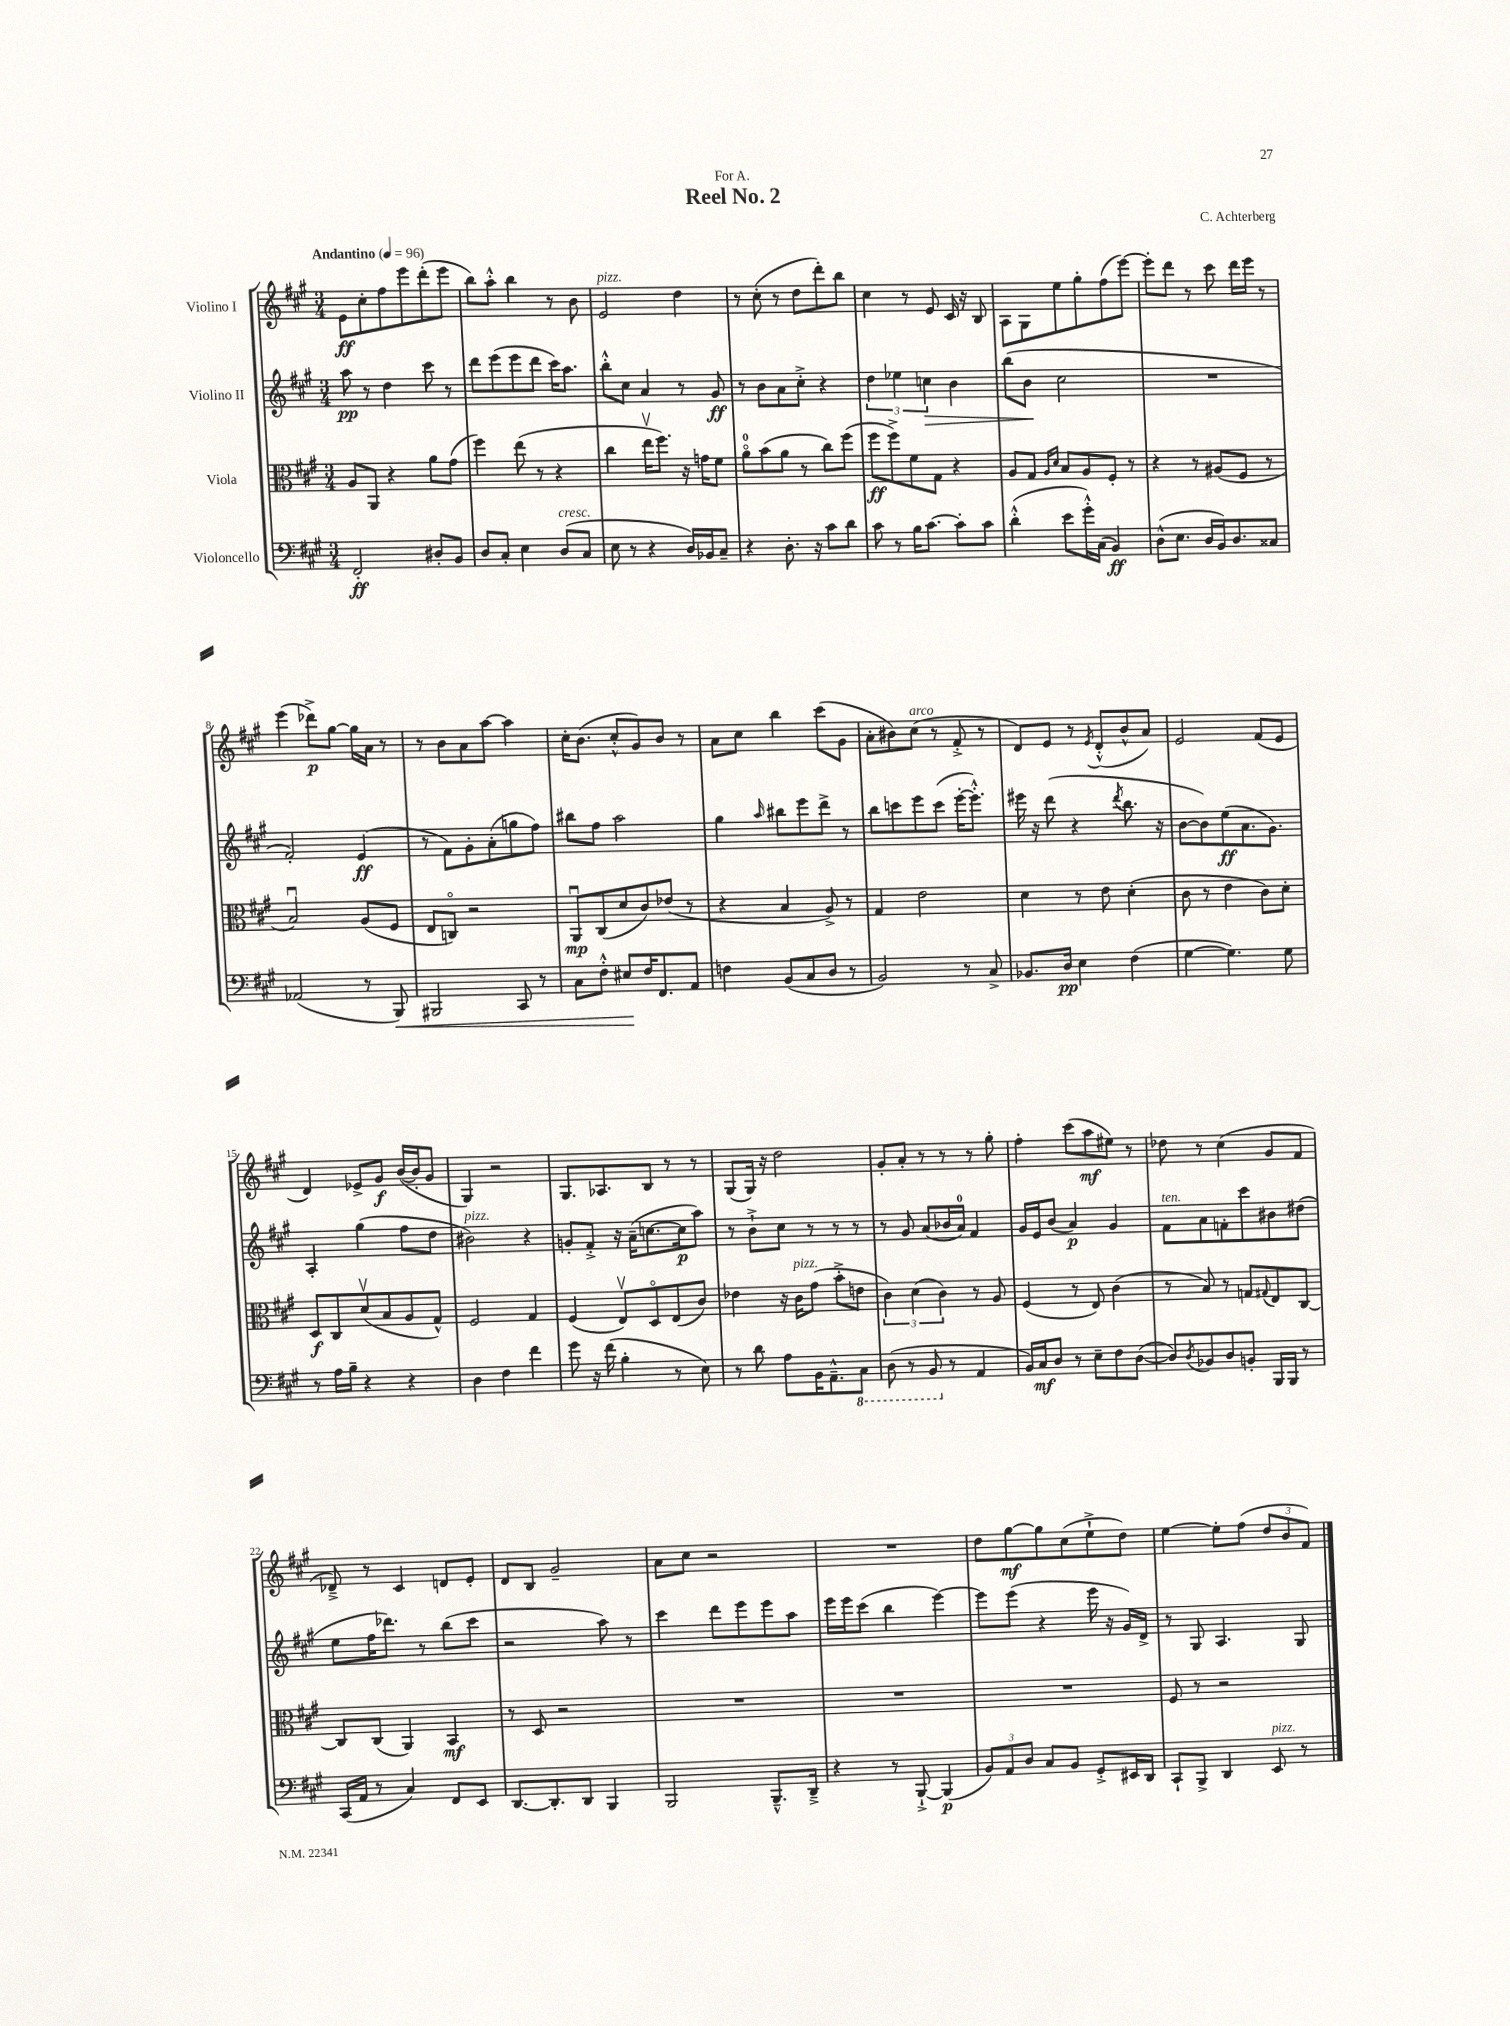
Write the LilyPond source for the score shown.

\header { title = "Reel No. 2" composer = "C. Achterberg" dedication = "For A." }
<<
\new StaffGroup <<
\new Staff = "s0" \with { instrumentName = "Violino I" } {
    \clef treble \key a \major \numericTimeSignature \time 3/4 \tempo "Andantino" 4 = 96
    e'8\ff cis''8-. fis''8 e'''8 d'''8-.( e'''8 |
    b''8) a''8-.-^ b''4 r8 b'8 |
    e'2^\markup { \italic "pizz." } d''4 |
    r8 cis''8-.( r8 d''8 d'''8-.) b''8 |
    cis''4 r8 e'8 cis'16 r16 b8 |
    a8 gis8 e''8 gis''8-. fis''8( e'''8~) |
    e'''8-. d'''8 r8 cis'''8 d'''16 e'''16 r8 |
    e'''4( des'''8->\p) gis''8~ gis''16 a'16 r8 |
    r8 b'8 a'8 a''8~ a''4 |
    cis''16-. b'8.( cis''8-.-^ gis'8) b'8 r8 |
    a'8 cis''8 b''4 cis'''8( gis'8 |
    a'8-. bis'8) cis''8^\markup { \italic "arco" }( r8 fis'8-.-> r8 |
    d'8) e'8 r8 \acciaccatura { e'8 } d'8-.-^( b'8-^ a'8) |
    e'2 fis'8( e'8 |
    d'4) ees'8-> gis'8\f b'16~( b'16-. gis'8 |
    gis4) r2 |
    gis8. aes8. b8 r8 r8 |
    gis8( gis16) r16 d''2 |
    gis'8-. a'8-. r8 r8 r8 gis''8-. |
    fis''4-. cis'''8( a''8\mf eis''8) r8 |
    des''8 r8 cis''4( gis'8 fis'8 |
    des'8--->) r8 cis'4 d'8 e'8-. |
    d'8 b8 gis'2-- |
    a'8 cis''8 r2 |
    R2. |
    d''8 gis''8~\mf gis''8 cis''8( e''8-!-> d''8) |
    e''4~ e''8-. fis''8( \tuplet 3/2 { d''8 b'8 fis'8) } \bar "|." |
}
\new Staff = "s1" \with { instrumentName = "Violino II" } {
    \clef treble \key a \major \numericTimeSignature \time 3/4
    a''8\pp r8 d''4 cis'''8 r8 |
    d'''8 e'''8( e'''8 d'''8 cis'''16) a''8. |
    b''8-.-^ cis''8 a'4 r8 gis'8\ff |
    r8 b'8 a'8 cis''8-.-> r4 |
    \tuplet 3/2 { d''4 ees''4 c''4\> } b'4 |
    b''8( b'8\! cis''2 |
    R2. |
    fis'2-.) e'4\ff( |
    r8 fis'8) gis'8-. a'8-.( g''8 fis''8) |
    bis''8 fis''8 a''2 |
    gis''4 \grace { a''16 } bis''8 e'''8 d'''8-> r8 |
    b''8 c'''8 e'''8 c'''8( e'''16~-. e'''8.-.-^) |
    eis'''16 r16 d'''8( r4 \acciaccatura { d'''8 } b''8. r16 |
    b'8~ b'8) e''8\ff( a'8. gis'8.) |
    a4-. gis''4( fis''8 d''8 |
    bis'2^\markup { \italic "pizz." }) r4 |
    g'8-. fis'8-.-> r16 a'16--( c''8.~ c''16\p a''8) |
    r8 b'8-!-> cis''8 r8 r8 r8 |
    r8 gis'8 a'8( bes'16 a'16-0) fis'4 |
    gis'16 e'16 b'8( a'4\p) gis'4 |
    fis'8^\markup { \italic "ten." } a'8 f'8-. cis'''8 bis'8 dis''8( |
    e''8 fis''16 des'''8.) r8 b''8( cis'''8 |
    r2 a''8) r8 |
    cis'''4 d'''8 e'''8 e'''8 a''8 |
    e'''16 e'''16 cis'''8( b''4 e'''4~) |
    e'''8 e'''8( r4 e'''16 r16 gis'16) d'16-> |
    r8 gis8 a4. gis8 \bar "|." |
}
\new Staff = "s2" \with { instrumentName = "Viola" } {
    \clef alto \key a \major \numericTimeSignature \time 3/4
    a8 a,8 r4 a'8 gis'8( |
    fis''4) e''8( r8 r4 |
    cis''4 e''16\upbow fis''8.) r16 g'16 fis'8 |
    a'8-0\flageolet b'8( a'8 r8 cis''8) fis''8( |
    fis''8\ff fis''8->) fis'8 gis8 r4 |
    a8 gis8 \grace { a16 d'16 } b8 a8 fis8-. r8 |
    r4 r8 ais8( fis8 r8 |
    b2\downbow) a8( fis8 |
    e8 c8\flageolet) r2 |
    a,8\downbow\mp cis8( d'8 cis'8) ees'8( r8 |
    r4 b4 a8->) r8 |
    gis4 e'2 |
    d'4 r8 e'8 d'4-.( |
    cis'8 r8 e'4 cis'8) d'8-. |
    d8\f cis8 d'8\upbow( b8 a8 gis8-^) |
    fis2 gis4 |
    fis4( e8\upbow) d8\flageolet e8( cis'8) |
    ees'4 r16 cis'16^\markup { \italic "pizz." } gis'8( b'8-.-> e'8 |
    \tuplet 3/2 { cis'4) d'4( cis'4) } r8 a8 |
    fis4( r8 e8) cis'4( |
    r8 b8) r8 g8 \appoggiatura { gis8 } e8 cis8~ |
    cis8 cis8( a,4) b,4\mf |
    r8 d8 r2 |
    R2. |
    R2. |
    R2. |
    fis8 r8 r2 \bar "|." |
}
\new Staff = "s3" \with { instrumentName = "Violoncello" } {
    \clef bass \key a \major \numericTimeSignature \time 3/4
    fis,2-.\ff dis8-. b,8 |
    d8 cis8-. e4 d8^\markup { \italic "cresc." }( cis8 |
    e8 r8 r4 d16) bes,16 cis8-- |
    r4 d8.-. r16 cis'8 d'8 |
    cis'8 r8 b16 cis'8.~ cis'8-. cis'8 |
    d'4-.-^( e'8 gis'16-.-^) cis16( b,4\ff) |
    d8-^( e8. d16 b,16) d8. cisis8 |
    aes,2( r8 b,,8\<) |
    bis,,2 cis,8 r8 |
    cis8 fis8-.-^ eis8\! fis16 fis,8. a,8 |
    f4 b,8( cis8 d8 r8 |
    b,2) r8 cis8-> |
    bes,8. d16\pp e4 fis4( |
    gis4~ gis4.) gis8 |
    r8 a16 b16-- r4 r4 |
    d4 fis4 fis'4 |
    gis'8 r16 fis'16( b4-. r8 e8) |
    r8 d'8 a8 b,16 a,8.---^ \ottava #-1 cis,8 |
    d,8( r8 b,,8 \ottava #0 r8 a,4 |
    b,16) cis16\mf d8 r8 e8-- fis8 d8~( |
    d8) \acciaccatura { d8 } bes,8 d8 b,8-. b,,16 b,,16 r8 |
    cis,16( a,16 r8 cis4) fis,8 e,8 |
    d,8.~ d,8.-. d,8 b,,4 |
    b,,2 b,,8.---^ d,16---> |
    r4 r8 b,,8~-!-> b,,4\p( |
    \tuplet 3/2 { b,8) a,8 d8 } cis8 b,8 gis,8-.-> eis,16 d,16 |
    cis,8-! b,,8-> d,4 e,8^\markup { \italic "pizz." } r8 \bar "|." |
}
>>
>>
